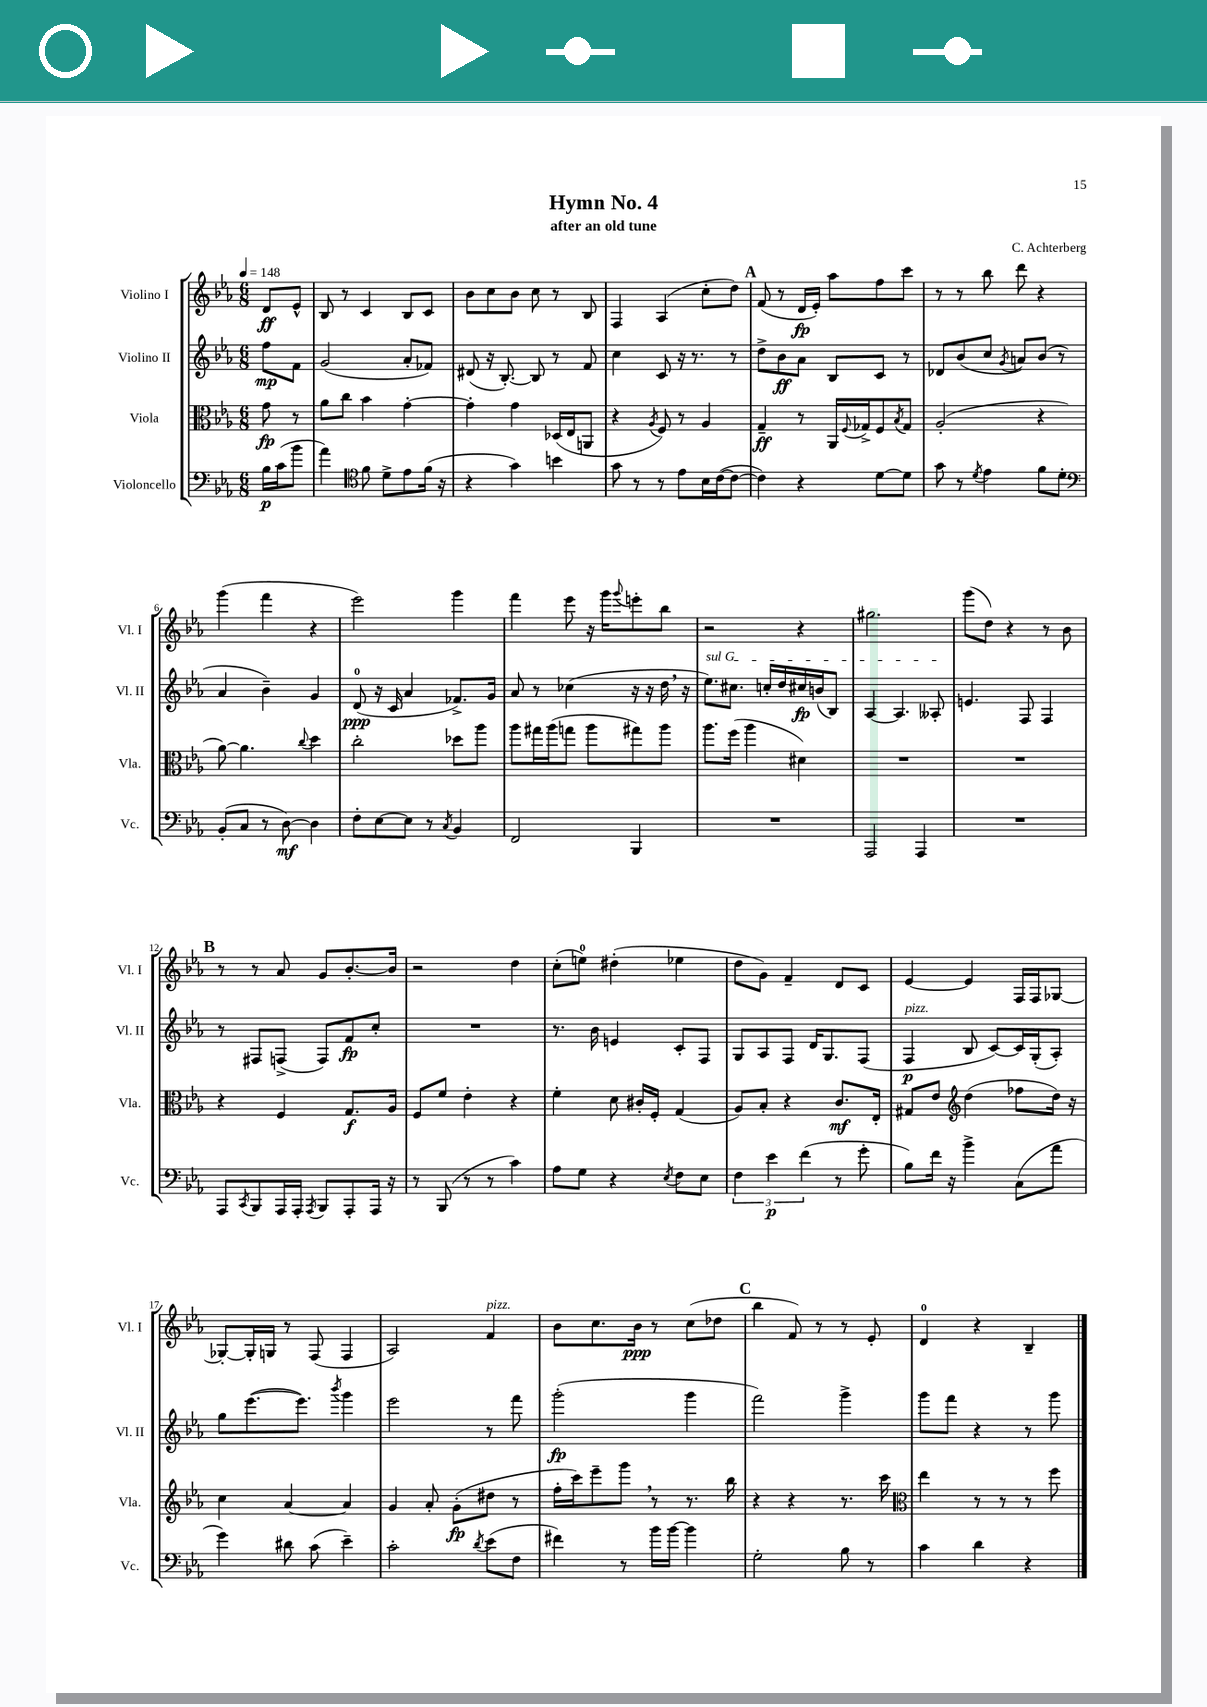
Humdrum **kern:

**kern	**kern	**kern	**kern
*staff4	*staff3	*staff2	*staff1
*clefF4	*clefC3	*clefG2	*clefG2
*k[b-e-a-]	*k[b-e-a-]	*k[b-e-a-]	*k[b-e-a-]
*M6/8	*M6/8	*M6/8	*M6/8
*MM148	*MM148	*MM148	*MM148
16B-	8g	8ff	8d
(16c	.	.	.
8b-	8r	8f	8e-^^
=	=	=	=
4a-)	8a-	(2g	8B-
.	8cc	.	8r
*clefC4	*	*	*
8f	4b-	.	4c
8d^	.	.	.
8e-	[4g'	8a-'	8B-
(16f	.	8f-)	8c
16r	.	.	.
=	=	=	=
4r	4g']	(8d#	8b-
.	.	16r	8cc
.	.	[8.B-')	.
4g)	4g	.	8b-
.	.	8B-]	8cc
4b	(16D-	8r	8r
.	16E-	.	.
.	8AA	8f	8B-
=	=	=	=
8g	4r	4cc	4F
8r	.	.	.
.	8qA-	.	.
8r	8F)	8c	(4A-
8e-	8r	16r	.
.	.	8.r	.
16B-	4A-	.	8cc'
([16c	.	.	.
8c_	.	8r	8dd)
=	=	=	=
4c])	4G~	8dd^	(8f
.	.	8b-	8r
4r	8r	8a-	16d
.	.	.	16e-')
.	16AA-	8B-	8aa-
.	8qqF	.	.
.	16G-^	.	.
[8d	8F	8c	8ff
.	8qB-	.	.
8d]	8G-	8r	8ccc
=	=	=	=
8g	(2A-'	8d-	8r
8r	.	(8b-	8r
8qd	.	.	.
4e-	.	8cc	8bb-
.	.	8qg	.
.	.	8a)	8ddd
8f	4r	(8b-	4r
8d'	.	8r	.
=	=	=	=
*clefF4	*	*	*
(8BB-'	[8a-)	4a-	(4ggg
8C	4.a-]	.	.
8r	.	4b-~)	4fff
[8D)	.	.	.
.	8qqcc	.	.
4D]	4dd	4g	4r
=	=	=	=
8F'	2cc'	(8d	2eee-)
[8E-	.	16r	.
.	.	16c	.
8E-]	.	4a-	.
8r	.	.	.
8qC	.	.	.
4BB-	8dd-	8.f-^)	4ggg
.	8aa-	.	.
.	.	16g	.
=	=	=	=
2FF	8aa-	8a-	4fff
.	16gg#	8r	.
.	(16aa-	.	.
.	8gg	(4cc-	8eee-
.	8aa-	.	16r
.	.	.	16ggg
.	.	.	8qqggg
4BBB-	8gg#)	16r	8eee'
.	.	16r	.
.	8aa-	16dd	8bb-
.	.	16r	.
=	=	=	=
2.r	8.aa-	8.ee-)	2r
.	(16ff	8.cc#	.
.	4aa-	.	.
.	.	16cc'	.
.	.	16dd	.
.	4d#)	16cc#	4r
.	.	(16b	.
.	.	8B-)	.
=	=	=	=
2AAA-	2.r	[4A-	2.gg#
.	.	4.A-]	.
4AAA-	.	.	.
.	.	8A--'	.
=	=	=	=
2.r	2.r	4.e	(8ggg
.	.	.	8dd)
.	.	.	4r
.	.	8F	.
.	.	4F	8r
.	.	.	8b-
=	=	=	=
8AAA-	4r	8r	8r
8qCC	.	.	.
8BBB-	.	8F#	8r
16AAA-	4F	(8F^	8a-
16AAA-'	.	.	.
8qAAA-	.	.	.
8BBB-	.	8F)	8g
8AAA-'	8.G	8f	[8.b-'
16AAA-	.	8cc'	.
16r	16A-	.	16b-]
=	=	=	=
8r	8F	2.r	2r
(8BBB-	8f	.	.
8r	4e-'	.	.
8r	.	.	.
4c)	4r	.	4dd
=	=	=	=
8A-	4f'	8.r	(8cc'
8G	.	.	8ee)
.	.	16b-	.
4r	8d	4e	(4dd#'
.	16c#'	.	.
.	16F'	.	.
8qE-	.	.	.
8F	(4G	8c'	4ee-
8E-	.	8F	.
=	=	=	=
6F	8A-)	8G	8dd
.	8B-'	8A-	8g)
6e-	.	.	.
.	4r	8F	4f~
(6f	.	.	.
.	.	16d	.
.	.	8.G	.
8r	8.c	.	8d
8g'	.	(8F	8c
.	16E-'	.	.
=	=	=	=
8B-)	8G#	4F	[4e-
16f	8e-	.	.
16r	.	.	.
*	*clefG2	*	*
4b-^	(4dd	8B-	4e-]
.	.	[8c)	.
(8C	8ff-	16c]	16F
.	.	(16G'	16F
8a-	16dd)	8A-')	[8G-
.	16r	.	.
=	=	=	=
4g)	4cc	8gg	8G-'_
.	.	([8.eee-	16G-']
.	.	.	16G
8d#	[4a-	.	8r
.	.	8.eee-])	.
(8c	.	.	(8F
.	.	8qbbb-	.
4e-~)	4a-]	4ggg	4F
=	=	=	=
2c'	4g	2eee-	2A-)
.	8a-'	.	.
.	(8g'	.	.
8qd	.	.	.
(8e-	8dd#	8r	4f
8F	8r	8fff	.
=	=	=	=
4f#)	16ff'	(2ggg'	8b-
.	16ccc)	.	.
.	8eee-~	.	8.cc
8r	8ggg	.	.
.	.	.	16b-
16b-	8r	.	8r
[16b-	.	.	.
4b-]	8.r	4ggg	(8cc
.	.	.	8dd-
.	16bb-	.	.
=	=	=	=
2G'	4r	2fff)	4bb-
.	4r	.	8f)
.	.	.	8r
8B-	8.r	4ggg^	8r
8r	.	.	8e-'
.	16ccc	.	.
=	=	=	=
*	*clefC3	*	*
4c	4ee-	8ggg	4d
.	.	8fff	.
4d	8r	4r	4r
.	8r	.	.
4r	8r	8r	4B-~
.	8ff	8ggg	.
==	==	==	==
*-	*-	*-	*-
